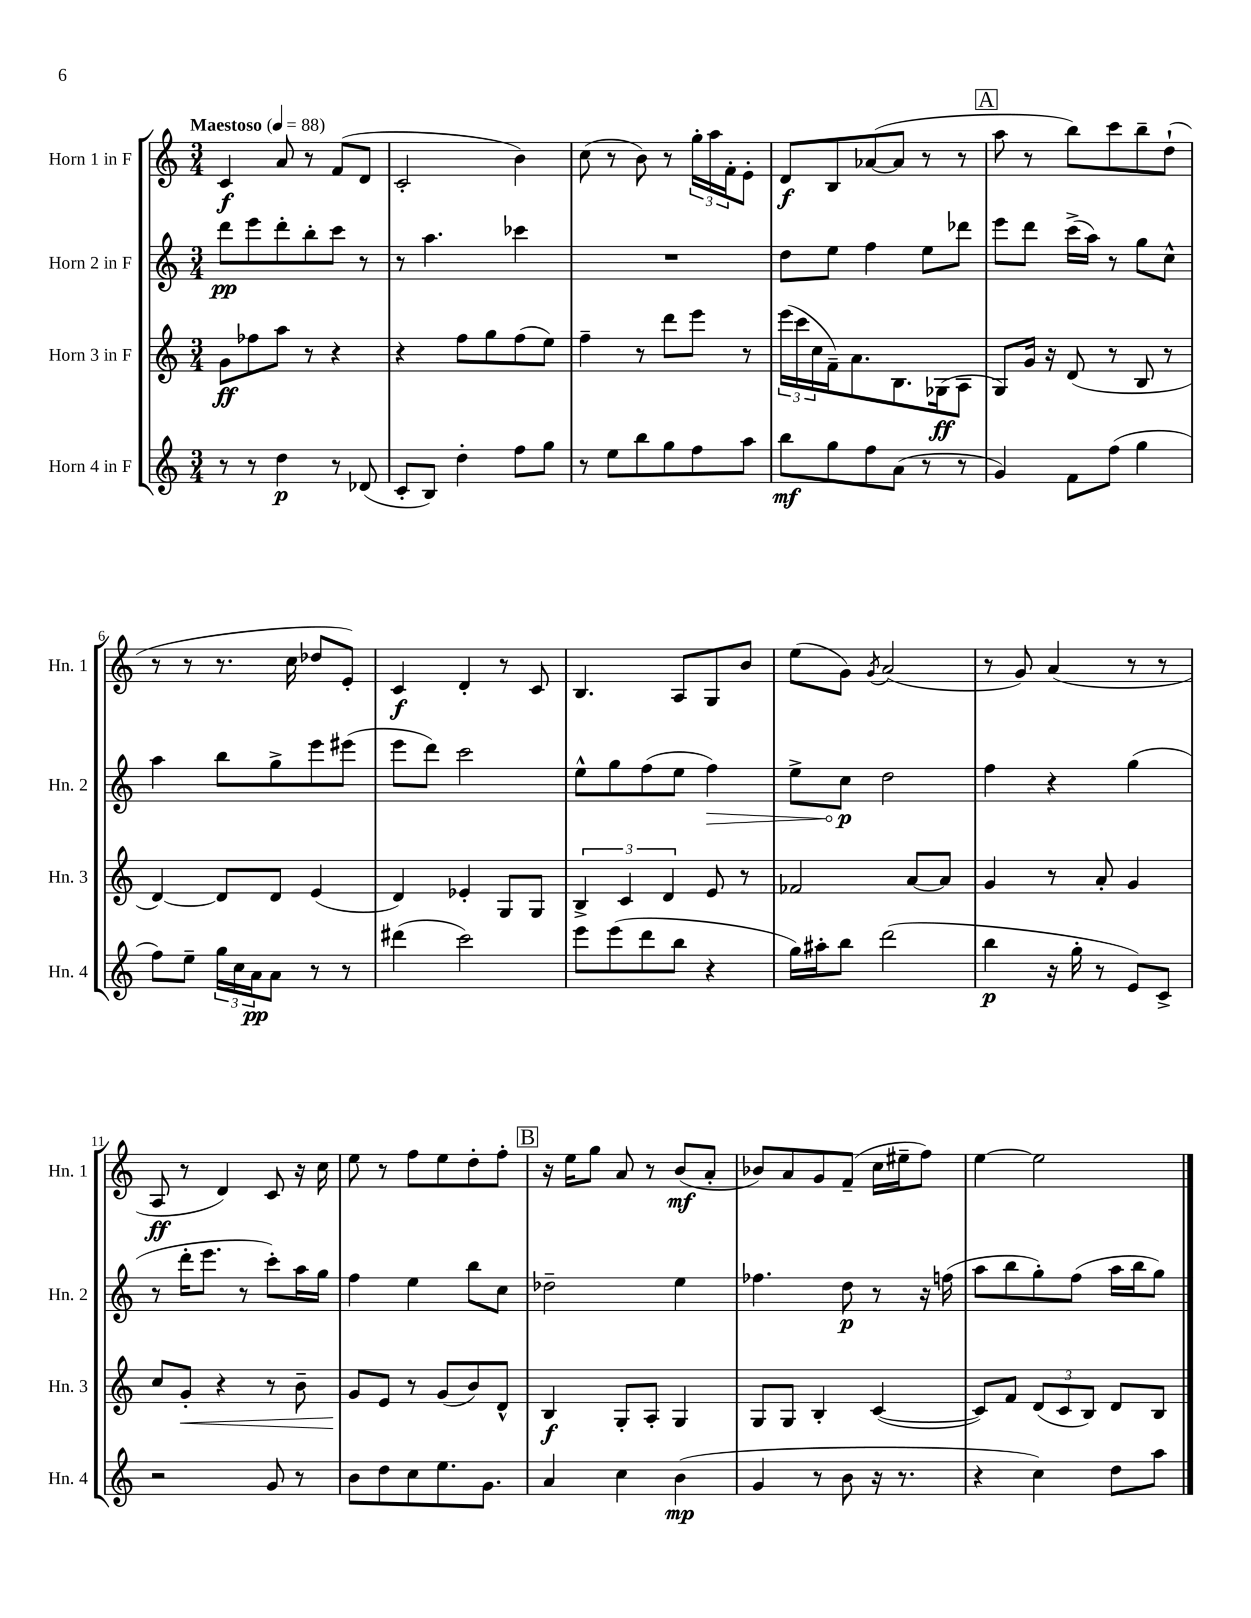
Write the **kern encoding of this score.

**kern	**kern	**kern	**kern
*staff4	*staff3	*staff2	*staff1
*clefG2	*clefG2	*clefG2	*clefG2
*k[]	*k[]	*k[]	*k[]
*M3/4	*M3/4	*M3/4	*M3/4
*MM88	*MM88	*MM88	*MM88
8r	8g	8ddd	4c
8r	8ff-	8eee	.
4dd	8aa	8ddd'	8a
.	8r	8bb'	8r
8r	4r	8ccc	(8f
(8d-	.	8r	8d
=	=	=	=
8c'	4r	8r	2c'
8B)	.	4.aa	.
4dd'	8ff	.	.
.	8gg	.	.
8ff	(8ff	4ccc-	4b)
8gg	8ee)	.	.
=	=	=	=
8r	4ff~	2.r	(8cc
8ee	.	.	8r
8bb	8r	.	8b)
8gg	8ddd	.	8r
8ff	8eee	.	24gg'
.	.	.	24aa
.	.	.	24f'
8aa	8r	.	8e'
=	=	=	=
8bb	(24eee	8dd	8d
.	24ccc	.	.
.	24cc	.	.
8gg	16f~)	8ee	8B
.	8.a	.	.
8ff	.	4ff	([8a-
(8a	8.B	.	8a-]
8r	.	8ee	8r
.	(16G-	.	.
8r	8A	8ddd-	8r
=	=	=	=
4g)	8G)	8eee	8aa
.	16g	8ddd	8r
.	16r	.	.
8f	(8d	(16ccc^	8bb)
.	.	16aa)	.
(8ff	8r	8r	8ccc
4gg	8B	8gg	8bb~
.	8r	8cc^^	(8dd`
=	=	=	=
8ff)	[4d)	4aa	8r
8ee~	.	.	8r
24gg	8d]	8bb	8.r
24cc	.	.	.
24a	.	.	.
8a	8d	8gg^	.
.	.	.	16cc
8r	(4e	8eee	8dd-
8r	.	(8eee#	8e')
=	=	=	=
(4ddd#	4d)	8eee	4c
.	.	8ddd)	.
2ccc)	4e-'	2ccc	4d'
.	8G	.	8r
.	8G	.	8c
=	=	=	=
8eee	6B^	8ee^^	4.B
(8eee	.	8gg	.
.	6c	.	.
8ddd	.	(8ff	.
.	6d	.	.
8bb	.	8ee	8A
4r	8e	4ff)	8G
.	8r	.	8b
=	=	=	=
16gg)	2f-	8ee^	(8ee
16aa#'	.	.	.
8bb	.	8cc	8g)
.	.	.	8qg
(2ddd	.	2dd	(2a
.	[8a	.	.
.	8a]	.	.
=	=	=	=
4bb	4g	4ff	8r
.	.	.	8g)
16r	8r	4r	(4a
16gg'	.	.	.
8r	8a'	.	.
8e)	4g	(4gg	8r
8c^	.	.	8r
=	=	=	=
2r	8cc	8r	8A
.	8g'	16ddd'	8r
.	.	8.eee	.
.	4r	.	4d)
.	.	8r	.
8g	8r	8ccc')	8c
8r	8b~	16aa	16r
.	.	16gg	16cc
=	=	=	=
8b	8g	4ff	8ee
8dd	8e	.	8r
8cc	8r	4ee	8ff
8.ee	(8g	.	8ee
.	8b)	8bb	8dd'
8.g	.	.	.
.	8d^^	8cc	8ff'
=	=	=	=
4a	4B	2dd-~	16r
.	.	.	16ee
.	.	.	8gg
4cc	8G'	.	8a
.	8A'	.	8r
(4b	4G	4ee	(8b
.	.	.	8a'
=	=	=	=
4g	8G	4.ff-	8b-)
.	8G	.	8a
8r	4B'	.	8g
8b	.	8dd	(8f~
16r	([4c	8r	16cc
8.r	.	.	16ee#~
.	.	16r	8ff)
.	.	(16ff	.
=	=	=	=
4r	8c])	8aa	[4ee
.	8f	8bb	.
4cc)	(12d	8gg')	2ee]
.	12c	.	.
.	.	(8ff	.
.	12B)	.	.
8dd	8d	16aa	.
.	.	16bb	.
8aa	8B	8gg)	.
==	==	==	==
*-	*-	*-	*-
